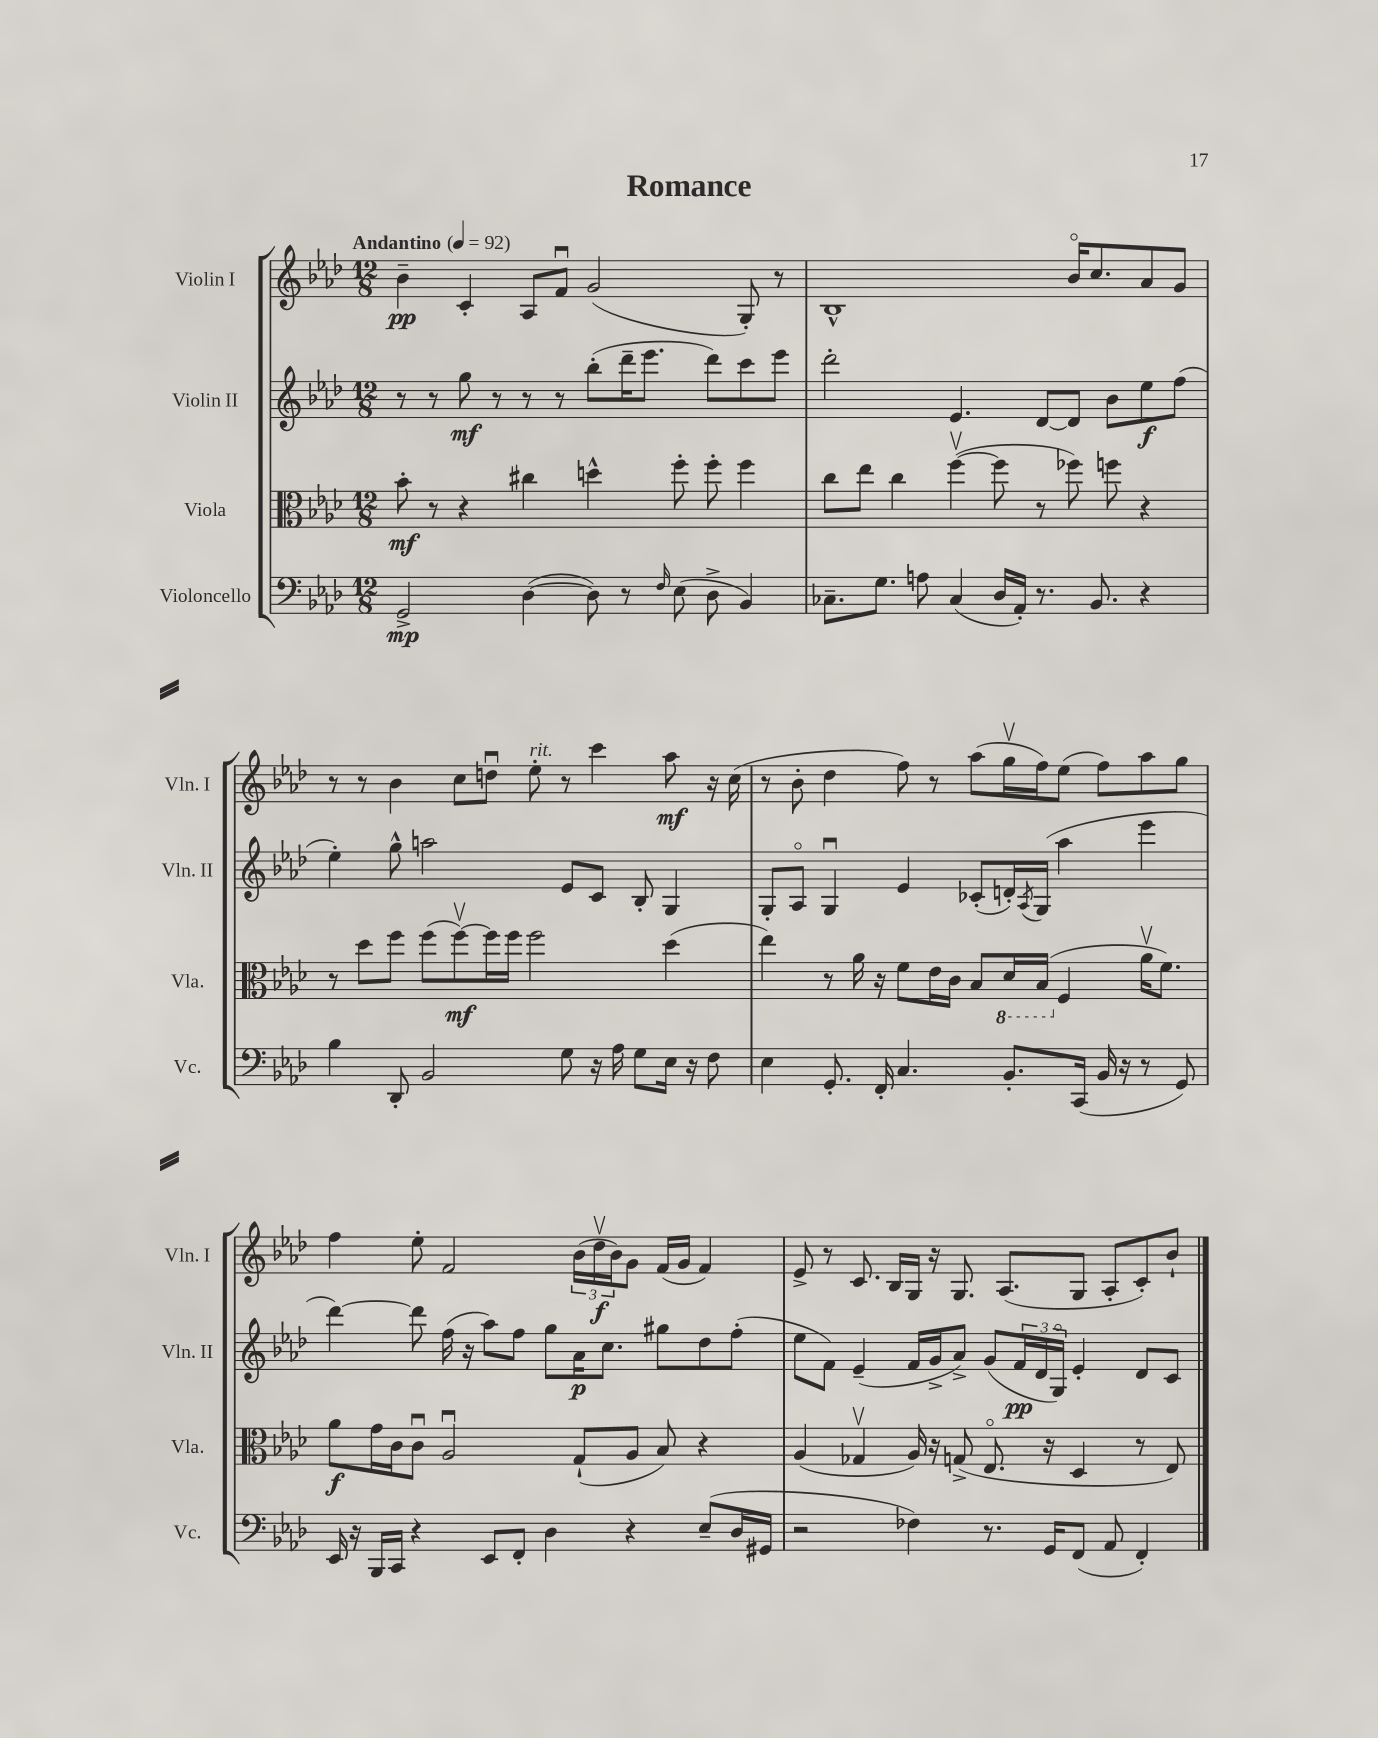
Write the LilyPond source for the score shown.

\header { title = "Romance" }
<<
\new StaffGroup <<
\new Staff = "s0" \with { instrumentName = "Violin I" shortInstrumentName = "Vln. I" } {
    \clef treble \key aes \major \numericTimeSignature \time 12/8 \tempo "Andantino" 4 = 92
    bes'4--\pp c'4-. aes8 f'8\downbow g'2( g8-.) r8 |
    bes1-^ bes'16\flageolet c''8. aes'8 g'8 |
    r8 r8 bes'4 c''8 d''8\downbow ees''8-.^\markup { \italic "rit." } r8 c'''4 aes''8\mf r16 c''16( |
    r8 bes'8-. des''4 f''8) r8 aes''8( g''16\upbow f''16) ees''8( f''8) aes''8 g''8 |
    f''4 ees''8-. f'2 \tuplet 3/2 { bes'16( des''16\upbow\f bes'16) } g'8 f'16( g'16 f'4) |
    ees'8-> r8 c'8. bes16 g16 r16 g8. aes8.( g8 aes8-. c'8-.) bes'8-! \bar "|." |
}
\new Staff = "s1" \with { instrumentName = "Violin II" shortInstrumentName = "Vln. II" } {
    \clef treble \key aes \major \numericTimeSignature \time 12/8
    r8 r8 g''8\mf r8 r8 r8 bes''8-.( des'''16-- ees'''8. des'''8) c'''8 ees'''8 |
    des'''2-. ees'4. des'8~ des'8 bes'8 ees''8\f f''8( |
    ees''4-.) g''8-^ a''2 ees'8 c'8 bes8-. g4 |
    g8-. aes8\flageolet g4\downbow ees'4 ces'8-.( d'16-.) \acciaccatura { aes8 } g16( aes''4 ees'''4 |
    des'''4~) des'''8 f''16( r16 aes''8) f''8 g''8 aes'16\p c''8. gis''8 des''8 f''8-.( |
    ees''8 f'8) ees'4--( f'16 g'16-> aes'8->) g'8( \tuplet 3/2 { f'16\pp des'16 g16\flageolet) } ees'4-. des'8 c'8 \bar "|." |
}
\new Staff = "s2" \with { instrumentName = "Viola" shortInstrumentName = "Vla." } {
    \clef alto \key aes \major \numericTimeSignature \time 12/8
    bes'8-.\mf r8 r4 cis''4 d''4-^ f''8-. f''8-. f''4 |
    c''8 ees''8 c''4 f''4~\upbow( f''8 r8 fes''8) f''8 r4 |
    r8 des''8 f''8 f''8( f''8~\upbow\mf) f''16 f''16 f''2 des''4( |
    ees''4) r8 aes'16 r16 f'8 ees'16 c'16 bes8 \ottava #-1 des16 bes,16( \ottava #0 f4 aes'16\upbow f'8.) |
    aes'8\f g'16 c'16 c'8\downbow aes2\downbow g8-!( aes8 bes8) r4 |
    aes4( ges4\upbow aes16) r16 g8->( ees8.\flageolet r16 des4 r8 ees8) \bar "|." |
}
\new Staff = "s3" \with { instrumentName = "Violoncello" shortInstrumentName = "Vc." } {
    \clef bass \key aes \major \numericTimeSignature \time 12/8
    g,2->\mp des4~( des8) r8 \grace { f16 } ees8( des8-> bes,4) |
    ces8.-- g8. a8 ces4( des16 aes,16-.) r8. bes,8. r4 |
    bes4 des,8-. bes,2 g8 r16 aes16 g8 ees16 r16 f8 |
    ees4 g,8.-. f,16-. c4. bes,8.-. c,16( bes,16 r16 r8 g,8) |
    ees,16 r16 bes,,16 c,16 r4 ees,8 f,8-. des4 r4 ees8--( des16 gis,16 |
    r2 fes4) r8. g,16 f,8( aes,8 f,4-.) \bar "|." |
}
>>
>>
\layout { \context { \Score \remove "Bar_number_engraver" } }
